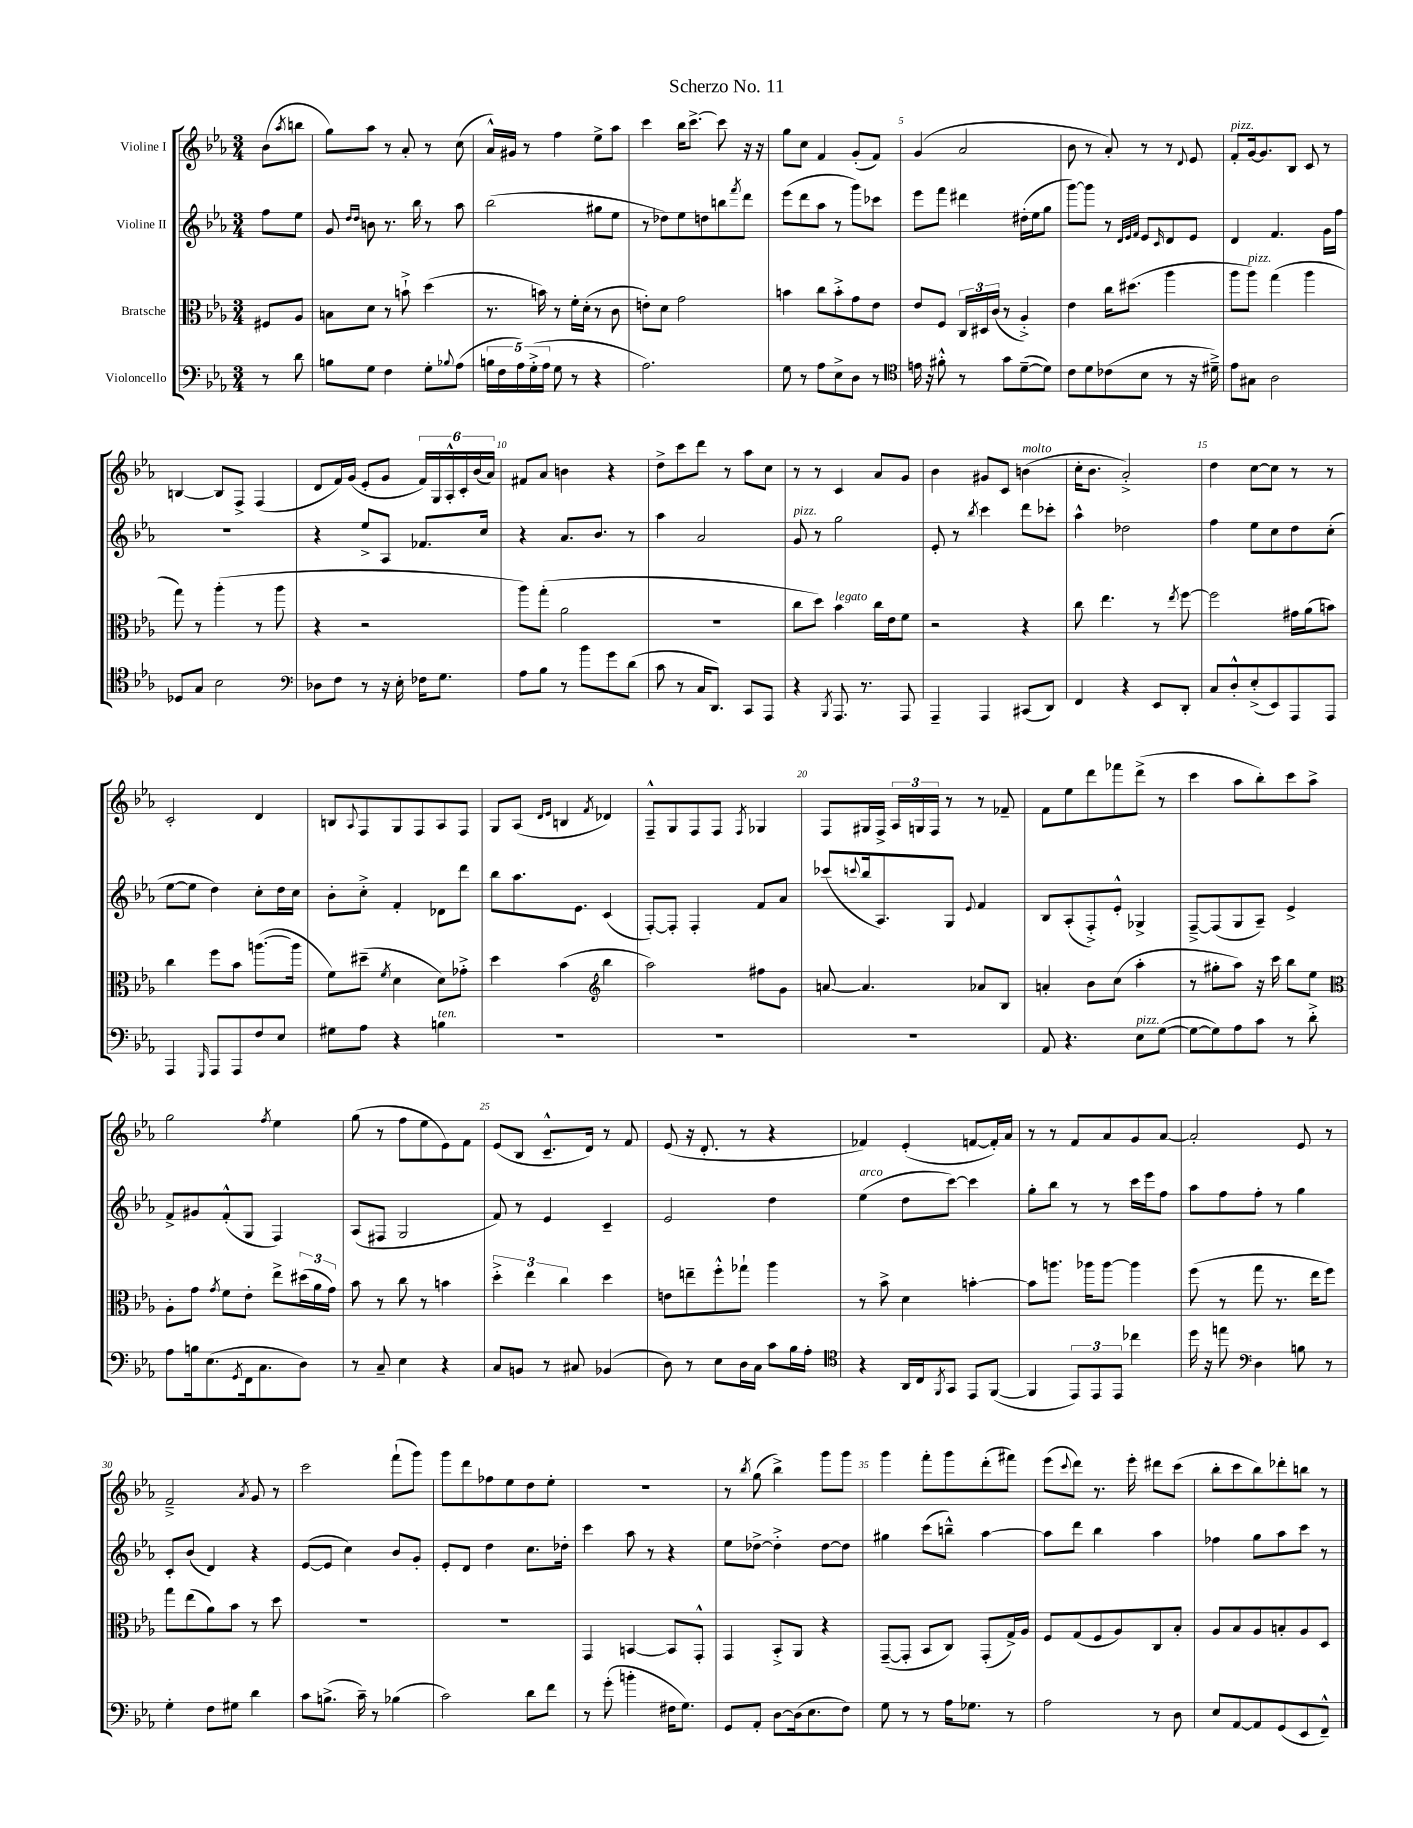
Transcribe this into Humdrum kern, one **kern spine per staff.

**kern	**kern	**kern	**kern
*part4	*part3	*part2	*part1
*staff4	*staff3	*staff2	*staff1
*I"Violoncello	*I"Bratsche	*I"Violine II	*I"Violine I
*clefF4	*clefC3	*clefG2	*clefG2
*k[b-e-a-]	*k[b-e-a-]	*k[b-e-a-]	*k[b-e-a-]
*M3/4	*M3/4	*M3/4	*M3/4
=	=	=	=
8r	8F#X/L	8ff\L	(8b-\L
.	.	.	8qaa-/
8d\	8A-/J	8ee-\J	8bbn\J
=1	=1	=1	=1
8Bn\L	8Bn\L	8g/	8gg\L)
.	.	16qqdd/LL	.
.	.	16qqdd/JJ	.
8G\J	8d\J	8bn\	8aa-\J
4F\	8r	8.r	8r
.	8bn`^\	.	8a-'/
.	.	16bb-\	.
8G'\L	(4dd\	8r	8r
8qqB-X/	.	.	.
(8A-\J	.	8aa-\	(8cc\
=2	=2	=2	=2
20Bn\LL	8.r	(2bb-\	16a-^^/LL)
20F\	.	.	.
.	.	.	16g#X/JJ
20A-\)	.	.	.
.	.	.	8r
(20G'^\	.	.	.
.	16bn\)	.	.
20A-\JJ	.	.	.
8G\	8r	.	4ff\
8r	16f'\LL	.	.
.	(16d'\JJ	.	.
4r	8r	8gg#X\L	8ee-^\L
.	8c\	8ee-\J	8aa-\J
=3	=3	=3	=3
2.A-\)	8en'\L)	8r	4ccc\
.	8d\J	8dd-X\L)	.
.	2g\	8ee-\	16bb-\KL
.	.	.	[8.ccc^\J
.	.	8ddn\	.
.	.	8bbn\	8ccc\]
.	.	8qfff/	.
.	.	8ddd\J	16r
.	.	.	16r
=4	=4	=4	=4
8G\	4bn\	(8eee-\L	8gg\L
8r	.	8ddd\	8cc\J
8A-\L	8cc\L	8aa-\J	4f/
8E-^\	8b'^\	8r	.
8D\J	8g\	8ggg\L)	(8g'/L
8r	8e-\J	8ccc-X\J	8f/J)
=5	=5	=5	=5
*clefC4	*	*	*
16en\	8e-/L	8eee-\L	(4g/
16r	.	.	.
8f#X'^^\	8F/J	8fff\J	.
8r	24C/LL	4ddd#X\	2a-/
.	24D#X/	.	.
.	(24c/JJ	.	.
8g\L	8r	.	.
([8d~\	4A-'^/)	(16dd#X'\LL	.
.	.	16ee-\J	.
8d\J])	.	8gg\J	.
=6	=6	=6	=6
8c\L	4e-\	[8ggg\L)	8b-\
8d\	.	8ggg\J]	8r
(8c-X\	16cc\KL	8r	8a-'/)
.	(8.dd#X\J	.	.
.	.	32qqd/LLL	.
.	.	32qqe-/	.
.	.	32qqf/JJJ	.
8B-\J	.	8e-/L	8r
.	.	16qqc/	.
8r	4aa-\	8d/	8r
.	.	.	8qqd/
16r	.	8e-/J	8e-/
16d#X~^\)	.	.	.
=7	=7	=7	=7
!	!	!	!LO:TX:a:i:t=pizz.
8e-\L	8aa-\L	4d/	8f'/L
!	!LO:TX:a:i:t=pizz.	!	!
8G#X\J	8aa-\J)	.	[16g/k
.	.	.	8.g/]
2A-\	(4gg\	4.f/	.
.	.	.	8B-/J
.	4aa-\	.	8c/
.	.	16g\LL	8r
.	.	16ff\JJ	.
!!LO:LB:g=z
=8	=8	=8	=8
8D-X/L	8gg\)	2.r	[4Bn/
8G/J	8r	.	.
2B-\	(4aa-'\	.	8B/L]
.	.	.	8F^/J
.	8r	.	(4F/
.	8aa-\	.	.
=9	=9	=9	=9
*clefF4	*	*	*
8D-X\L	4r	4r	8d/L
8F\J	.	.	16f/L)
.	.	.	(16g/JJ
8r	2r	8ee-^/L	8e-'/L
16r	.	8A-/J	8g/J
16E-'\	.	.	.
16F-X\KL	.	8.f-X/L	24f/LL)
.	.	.	24G/
8.G\J	.	.	.
.	.	.	24A-'^^/
.	.	.	24c'/
.	.	.	(24b-/
.	.	16cc/Jk	.
.	.	.	24a-/JJ)
=10	=10	=10	=10
8A-\L	8aa-\L)	4r	8f#X/L
8B-\J	(8gg'\J	.	8a-/J
8r	2a-\	8.a-/L	4bn\
8b-\L	.	.	.
.	.	8.b-/J	.
8g\	.	.	4r
(8d\J	.	8r	.
=11	=11	=11	=11
8c\	2.r	4aa-\	8dd^\L
8r	.	.	8ccc\
16C/KL	.	2a-/	8ddd\J
8.DD/J)	.	.	.
.	.	.	8r
8CC/L	.	.	8aa-\L
8AAA-/J	.	.	8cc\J
=12	=12	=12	=12
!	!	!LO:TX:a:i:t=pizz.	!
4r	8cc\L	8g/	8r
.	8dd\J)	8r	8r
8qBBB-/	.	.	.
!	!LO:TX:a:i:t=legato	!	!
8.AAA-/	4b-\	2gg\	4c/
8.r	.	.	.
.	16cc\LL	.	8a-/L
.	16e-\J	.	.
8AAA-/	8f\J	.	8g/J
=13	=13	=13	=13
4AAA-~/	2r	8e-'/	4b-\
.	.	8r	.
.	.	8qbb-/	.
4AAA-/	.	4ccc\	8g#X/L
.	.	.	8c/J
!	!	!	!LO:TX:a:i:t=molto
(8CC#X/L	4r	8ddd\L	(4bn\
8DD/J)	.	8ccc-X'\J	.
=14	=14	=14	=14
4FF/	8cc\	4aa-^^\	16cc'\KL
.	.	.	8.b-\J
.	4.ee-\	.	.
4r	.	2dd-X\	2a-'^/)
8EE-/L	8r	.	.
.	8qee-/	.	.
8DD'/J	[8ff\	.	.
=15	=15	=15	=15
8C/L	2ff\]	4ff\	4dd\
8D'^^/	.	.	.
(8E-'^/	.	8ee-\L	[8cc\L
8EE-/)	.	8cc\	8cc\J]
8AAA-/	16g#X\LL	8dd\	8r
.	(16a-\J	.	.
8AAA-/J	8bn\J)	(8cc'\J	8r
!!LO:LB:g=z
=16	=16	=16	=16
4AAA-/	4cc\	[8ee-\L	2c'/
.	.	8ee-\J]	.
16qqGGG/	.	.	.
8AAA-/L	8ff\L	4dd\)	.
8AAA-/	8b-\J	.	.
8F/	([8.aan\L	8cc'\L	4d/
8E-/J	.	16dd\L	.
.	16aa\Jk]	16cc\JJ	.
=17	=17	=17	=17
8G#X\L	8f\L)	8b-'\L	8Bn/L
.	.	.	8qqA-/
8A-\J	(8dd#X~\J	8cc'^\J	8F/
.	8qf/	.	.
4r	4d\	4f'/	8G/
.	.	.	8F/
!LO:TX:a:i:t=ten.	!	!	!
4Bn\	8d\L)	8d-X\L	8A-/
.	8g-X'^\J	8ddd\J	8F/J
=18	=18	=18	=18
2.r	4dd\	8bb-\L	8G/L
.	.	8.aa-\	(8A-/J
.	.	.	16qqd/LL
.	.	.	16qqe-/JJ
.	(4b-\	.	4Bn/
.	.	8.e-\J	.
*	*clefG2	*	*
.	.	.	8qf/
.	4bb-\	(4c/	4d-X/)
=19	=19	=19	=19
2.r	2aa-\)	[8F'/L)	8F~^^/L
.	.	8F'/J]	8G/
.	.	4F'/	8F/
.	.	.	8F/J
.	.	.	8qF/
.	8ff#X\L	8f/L	4G-X/
.	8g\J	8a-/J	.
=20	=20	=20	=20
2.r	[8an/	(8ccc-X/L	8F/L
.	.	8qqcccn/	.
.	4.a/]	16bb-/k	16G#X/L
.	.	8.A-/)	16F^/JJ
.	.	.	24A-/LL
.	.	.	24Gn/
.	.	.	24F/JJ
.	.	8G/J	8r
.	.	8qqe-/	.
.	8a-X/L	4f/	8r
.	8B-/J	.	8f-X~/
=21	=21	=21	=21
8AA-/	4an'/	8B-/L	8f\L
4.r	.	(8A-'/	8ee-\
.	8b-\L	8F'^/)	8ddd\
.	(8cc\J	8e-'^^/J	8fff-X\
!LO:TX:a:i:t=pizz.	!	!	!
8E-\L	4aa-'\	4G-X^/	(8ddd^\J
([8G\J	.	.	8r
=22	=22	=22	=22
8G\L_	8r	[8F~^/L	4ccc\
8G\])	8gg#X'\L	(8F/]	.
8A-\	8aa-\J)	8G/	8aa-\L
8c\J	16r	8A-~/J)	8bb-'\)
.	16ccc\	.	.
8r	8bb-\L	4e-^/	8ccc\
8d'^\	8ee-\J	.	8aa-^\J
!!LO:LB:g=z
=23	=23	=23	=23
*	*clefC3	*	*
8A-\L	8A-'\L	8f^/L	2gg\
16Bn\k	8g\J	8g#X/	.
(8.E-\	.	.	.
.	8qg/	.	.
.	8f\L	(8f'^^/	.
8qGG/	.	.	.
16FF\k	8e-'\J	8G/J	.
8.C\	.	.	.
.	.	.	8qff/
.	8ee-^\L	4F/)	4ee-\
8D\J)	(24dd#X\L	.	.
.	24a-\	.	.
.	24g\JJ)	.	.
=24	=24	=24	=24
8r	8b-\	(8A-/L	(8gg\
8C~/	8r	8F#X/J	8r
4E-\	8cc\	2G/	8ff\L
.	8r	.	8ee-\
4r	4bn\	.	8e-\)
.	.	.	8f\J
=25	=25	=25	=25
8C/L	6dd'^\	8f/)	(8e-/L
8BBn/J	.	8r	8B-/J
.	6ee-\	.	.
8r	.	4e-/	8.c~^^/L
.	6cc\	.	.
8C#X/	.	.	.
.	.	.	16d/Jk)
(4BB-X/	4dd\	4c~/	8r
.	.	.	8f/
=26	=26	=26	=26
8D\)	8en\L	2e-/	(8e-/
8r	8een~\	.	16r
.	.	.	8.d'/
8E-\L	8ff'^^\	.	.
16D\L	8gg-X`\J	.	8r
16C\JJ	.	.	.
8c\L	4aa-\	4dd\	4r
16B-\L	.	.	.
16A-'\JJ	.	.	.
=27	=27	=27	=27
*clefC4	*	*	*
!	!	!LO:TX:a:i:t=arco	!
4r	8r	(4ee-\	4f-X/)
.	8b-^\	.	.
16AA-/LL	4d\	8dd\L	(4e-'/
16C/J	.	.	.
8qFF/	.	.	.
8GG/J	.	[8ccc\J)	.
8EE-/L	[4bn'\	4ccc\]	[8fn/L
([8FF/J	.	.	16f'/L])
.	.	.	16a-/JJ
=28	=28	=28	=28
4FF/]	8b\L]	8gg'\L	8r
.	8.aan\J	8bb-\J	8r
12EE-/L)	.	8r	8f/L
.	16aa-X\KL	.	.
12EE-/	.	.	.
.	[8aa-\J	8r	8a-/
12EE-/J	.	.	.
4cc-X\	4aa-\]	16ccc\LL	8g/
.	.	16eee-\J	.
.	.	8ff\J	[8a-/J
=29	=29	=29	=29
16dd\	(8ff\	8aa-\L	2a-'/]
16r	.	.	.
8een\	8r	8ff\	.
*clefF4	*	*	*
4D\	8gg\	8ff'\J	.
.	8.r	8r	.
8Bn\	.	4gg\	8e-/
.	16ee-\KL	.	.
8r	8ff\J)	.	8r
!!LO:LB:g=z
=30	=30	=30	=30
4G'\	8gg\L	8c'/L	2f~^/
.	(8ee-\	(8b-/J	.
8F\L	8a-\)	4d/)	.
8G#X\J	8b-\J	.	.
.	.	.	8qa-/
4d\	8r	4r	8g/
.	8dd\	.	8r
=31	=31	=31	=31
8c\L	2.r	([8e-/L	2ccc\
(8.Bn^\J	.	8e-/J]	.
.	.	4cc\)	.
16c~\)	.	.	.
8r	.	.	.
(4B-X\	.	8b-/L	(8fff`\L
.	.	8g'/J	8ggg\J)
=32	=32	=32	=32
2c\)	2.r	8e-'/L	8ggg\L
.	.	8d/J	8ddd\
.	.	4dd\	8ff-X\
.	.	.	8ee-\
8d\L	.	8.cc\L	8dd\
8f\J	.	.	8ee-'\J
.	.	16dd-X'\Jk	.
=33	=33	=33	=33
8r	4GG/	4ccc\	2.r
(8g'\	.	.	.
4bn'\	[4BBn/	8aa-\	.
.	.	8r	.
16F#X\KL	8BB/L]	4r	.
8.G\J)	.	.	.
.	8GG'^^/J	.	.
=34	=34	=34	=34
8GG/L	4GG/	8ee-\L	8r
.	.	.	8qbb-/
8AA-'/J	.	[8dd-X^\J	(8gg\
[8D\L	8BB-'^/L	4dd-'^\]	4bb-^\)
(16D\k]	8AA-/J	.	.
8.E-\	.	.	.
.	4r	[8dd-\L	8ggg\L
8F\J)	.	8dd-\J]	8ggg\J
=35	=35	=35	=35
8G\	([8GG~/L	4gg#X\	4ggg\
8r	8GG'/J]	.	.
8r	8BB-/L	(8ccc\L	8fff'\L
16A-\KL	8C/J)	8bbn~^^\J)	8ggg\
8.G-X\J	.	.	.
.	(8GG'/L	[4aa-\	(8ddd'\
8r	16G^/L)	.	8fff#X\J)
.	16A-/JJ	.	.
=36	=36	=36	=36
2A-\	8F/L	8aa-\L]	(8eee-\L
.	.	.	8qqccc/
.	(8G/	8ddd\J	8ddd\J)
.	8F/	4bb-\	8.r
.	8A-/)	.	.
.	.	.	16eee-'\
8r	8C/	4aa-\	8ddd#X\L
8D\	8B-'/J	.	(8ccc\J
=37	=37	=37	=37
8E-/L	8A-/L	4ff-X\	8bb-'\L
[8AA-/	8B-/	.	8ccc\
8AA-/]	8A-/	8gg\L	8bb-\)
(8GG/	8Bn'/	8aa-\	8ddd-X'\
8EE-/	8A-/	8ccc\J	8bbn\J
8FF~^^/J)	8D/J	8r	8r
==	==	==	==
*-	*-	*-	*-
